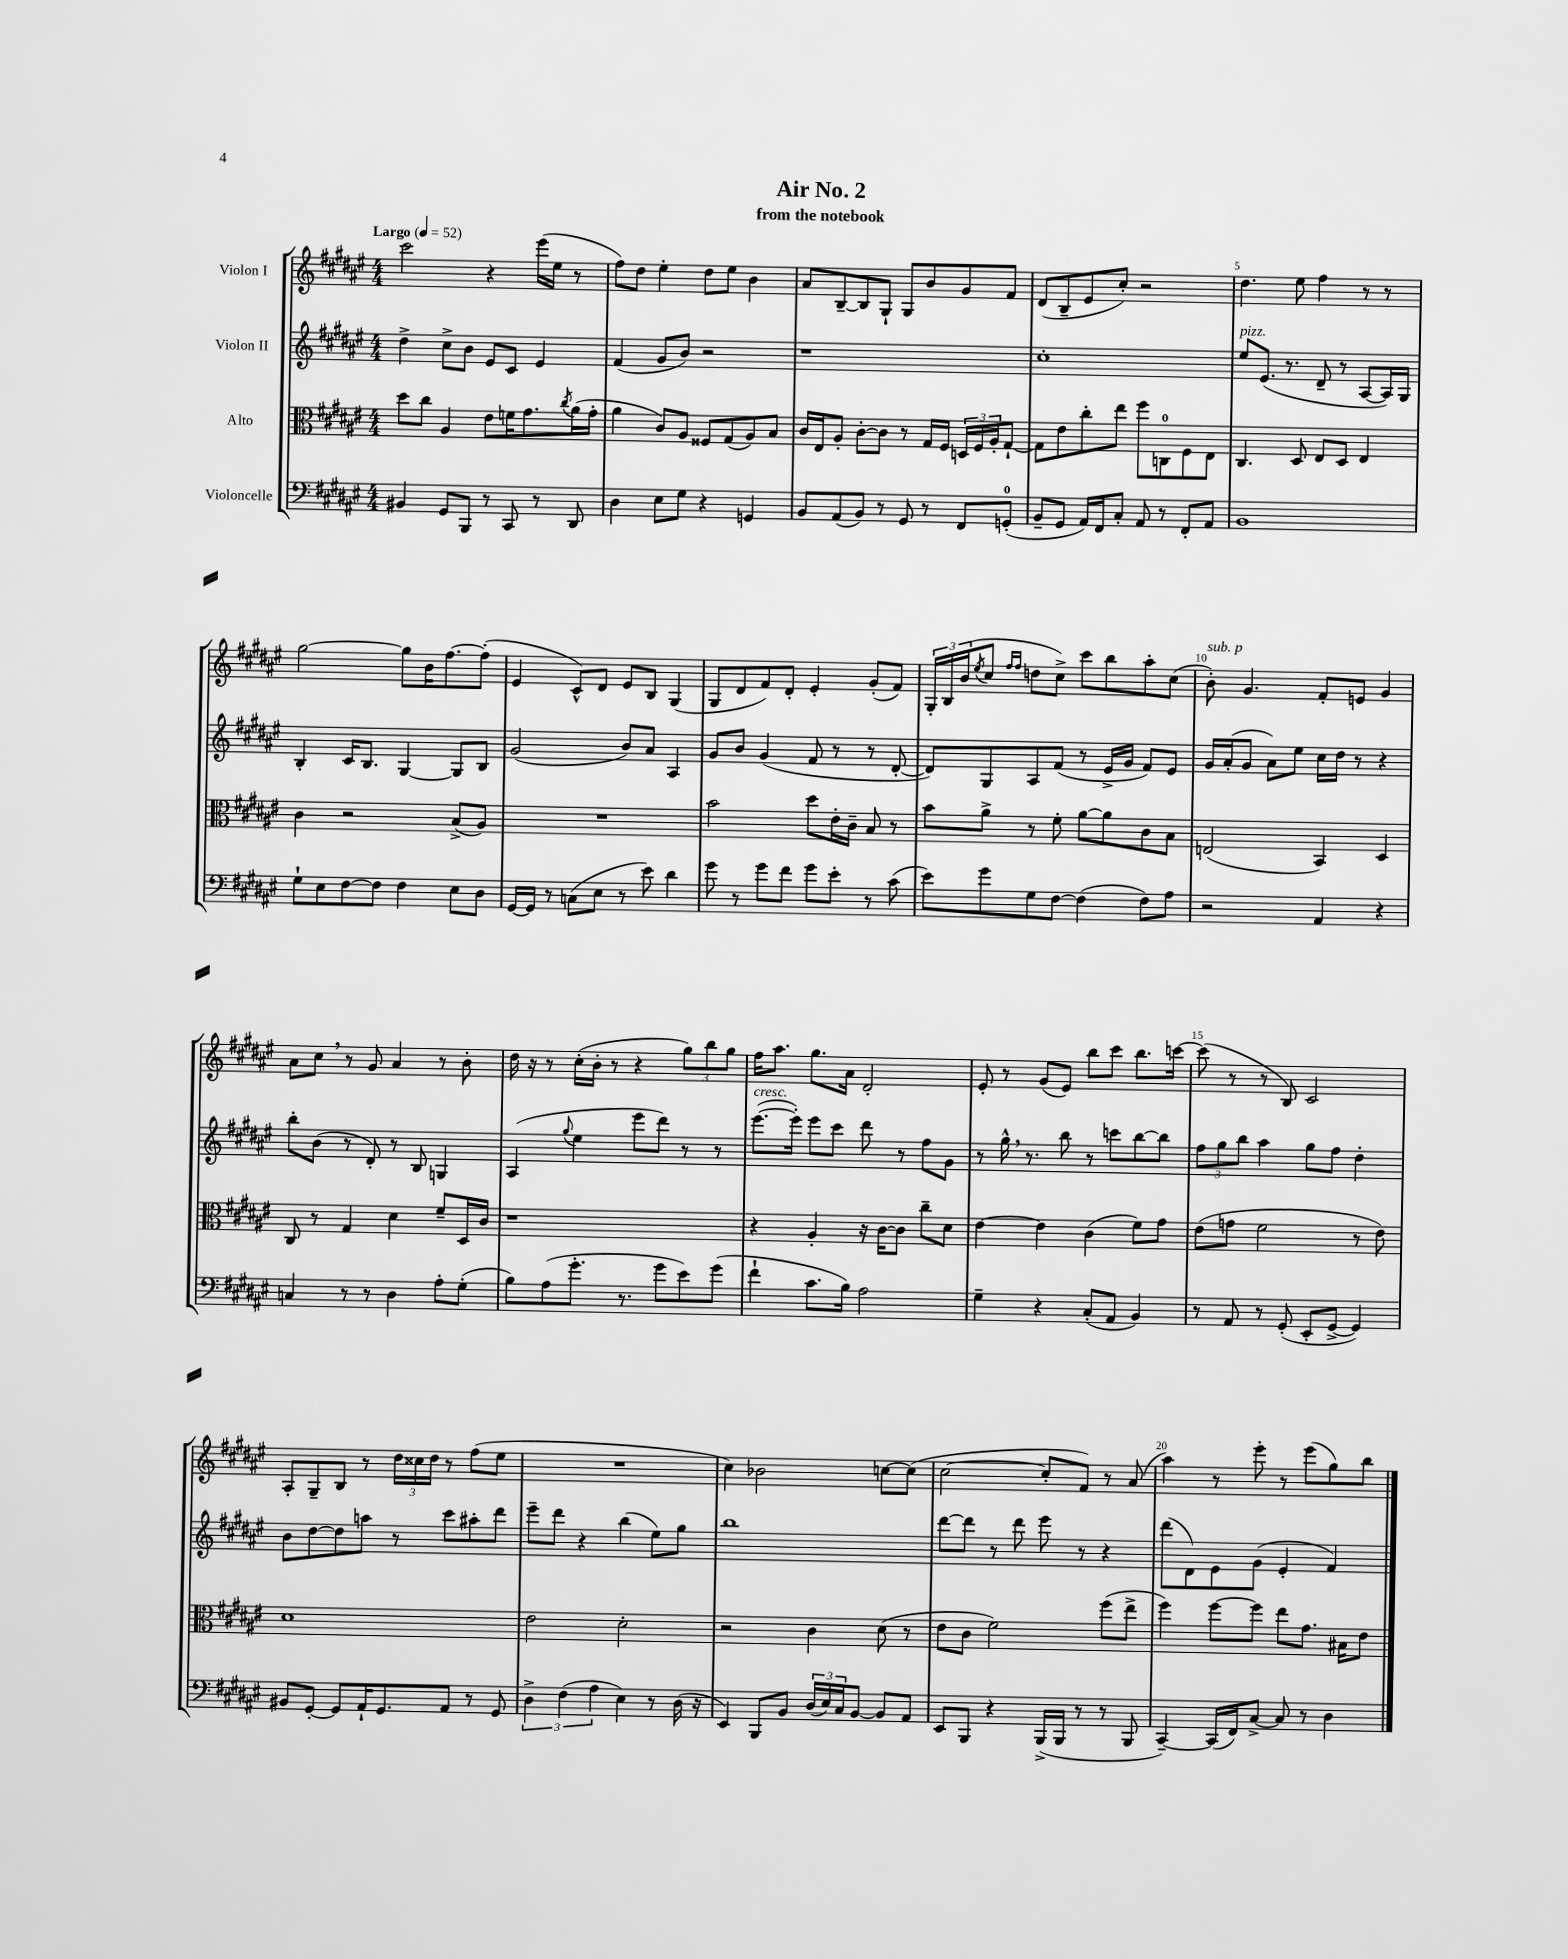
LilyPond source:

\header { title = "Air No. 2" subtitle = "from the notebook" }
<<
\new StaffGroup <<
\new Staff = "s0" \with { instrumentName = "Violon I" } {
    \clef treble \key fis \major \numericTimeSignature \time 4/4 \tempo "Largo" 4 = 52
    cis'''2 r4 eis'''16( eis''16 r8 |
    fis''8) dis''8 eis''4-. dis''8 eis''8 b'4 |
    ais'8 b8~-- b8 gis8-! gis8 b'8 gis'8 fis'8 |
    dis'8( b8-- eis'8 cis''8-.) r2 |
    dis''4. eis''8 fis''4 r8 r8 |
    gis''2~ gis''8 b'16 fis''8.~ fis''8-.( |
    eis'4 cis'8-^) dis'8 eis'8 b8 gis4( |
    gis8 dis'8 fis'8) dis'8-. eis'4-. gis'8-.( fis'8) |
    \tuplet 3/2 { gis16-. b16 b'16( } \acciaccatura { eis''8 } cis''8 \grace { fis''16 fis''16 } d''8 cis''8->) cis'''8 b''8 ais''8-. cis''8( |
    b'8-.^\markup { \italic "sub. p" }) gis'4. fis'8-. e'8 gis'4 |
    ais'8 cis''8 \breathe r8 gis'8 ais'4 r8 b'8-. |
    dis''16 r16 r8 cis''16-.( b'16-. r8 r4 \tuplet 3/2 { gis''8) b''8 gis''8 } |
    fis''16 ais''8. gis''8. ais'16 dis'2-. |
    eis'8-. r8 gis'8( eis'8) b''8 cis'''8 b''8. c'''16~ |
    c'''8( r8 r8 b8) cis'2 |
    ais8-. gis8-- b8 r8 \tuplet 3/2 { dis''16 cisis''16 dis''16 } r8 fis''8( eis''8 |
    R1 |
    cis''4) bes'2 c''8~ c''8( |
    cis''2~ cis''8-. fis'8) r8 ais'8( |
    ais''4) r8 eis'''8-. r8 eis'''8( gis''8) b''8 \bar "|." |
}
\new Staff = "s1" \with { instrumentName = "Violon II" } {
    \clef treble \key fis \major \numericTimeSignature \time 4/4
    dis''4-> cis''8-> b'8 eis'8 cis'8 eis'4 |
    fis'4( gis'8 b'8) r2 |
    r1 |
    cis''1-. |
    eis''8^\markup { \italic "pizz." } eis'8.( r8. dis'8-- r8 ais8~ ais16) gis16 |
    b4-. cis'16 b8. gis4~ gis8 b8 |
    gis'2( b'8) ais'8 ais4 |
    gis'8 b'8 gis'4( fis'8 r8 r8 dis'8~-. |
    dis'8) gis8 ais8 fis'8( r8 eis'16-> gis'16 fis'8) eis'8 |
    gis'16 ais'16-.( gis'8 ais'8) eis''8 cis''16 dis''16 r8 r4 |
    b''8-. b'8( r8 dis'8-.) r8 b8 g4 |
    ais4( \appoggiatura { gis''8 } eis''4 eis'''8 dis'''8) r8 r8 |
    eis'''8.~^\markup { \italic "cresc." }( eis'''16-.) eis'''8 cis'''8 dis'''8 r8 fis''8 gis'8 |
    r8 gis''16-^ \breathe r8. b''8 r8 c'''8 b''8~ b''8 |
    \tuplet 3/2 { fis''8 gis''8 b''8 } ais''4 gis''8 fis''8 dis''4-. |
    b'8 dis''8~ dis''8 a''8 r8 cis'''8 ais''8-. dis'''8 |
    eis'''8-- dis'''8 r4 b''4( eis''8) gis''8 |
    b''1 |
    dis'''8~ dis'''8 r8 dis'''8 eis'''8 r8 r4 |
    dis'''8( dis'8) eis'8 gis'8( eis'4-. fis'4) \bar "|." |
}
\new Staff = "s2" \with { instrumentName = "Alto" } {
    \clef alto \key fis \major \numericTimeSignature \time 4/4
    dis''8 cis''8 ais4 eis'8 f'16 gis'8. \acciaccatura { cis''8 } ais'16( gis'16-. |
    ais'4 cis'8) ais8 fisis8 gis8( ais8) b8 |
    cis'16 eis16 ais8-. cis'8~-. cis'8 r8 gis16 fis16 \tuplet 3/2 { d16 fis16 ais16-. } gis8~-! |
    gis8 eis'8 cis''8-. eis''8 fis''8 c8-0 fis8 eis8 |
    cis4. dis8 eis8 dis8 eis4 |
    cis'4 r2 b8->( ais8) |
    R1 |
    b'2 dis''8 eis'16-. cis'16-- b8 r8 |
    b'8 ais'8-> r8 fis'8-. ais'8~ ais'8 cis'8 b8 |
    e2( b,4) dis4 |
    cis8 r8 gis4 dis'4 fis'8-- dis16 cis'16 |
    r1 |
    r4 ais4-. r16 cis'16~ cis'8 cis''8-- dis'8 |
    eis'4~ eis'4 cis'4( fis'8) gis'8 |
    eis'8( g'8 fis'2 r8 eis'8) |
    dis'1 |
    eis'2 dis'2-. |
    r2 cis'4 dis'8( r8 |
    eis'8 cis'8 fis'2) fis''8( eis''8-> |
    fis''4) fis''8~ fis''8 eis''8 gis'8. bis16 eis'8 \bar "|." |
}
\new Staff = "s3" \with { instrumentName = "Violoncelle" } {
    \clef bass \key fis \major \numericTimeSignature \time 4/4
    bis,4 gis,8 b,,8 r8 cis,8 r8 dis,8 |
    dis4 eis8 gis8 r4 g,4 |
    b,8 ais,8( b,8) r8 gis,8 r8 fis,8 g,8-0-.( |
    b,8-- gis,8 ais,16) fis,16 cis8-. ais,8 r8 fis,8-. ais,8 |
    b,1 |
    gis8-! eis8 fis8~ fis8 fis4 eis8 dis8 |
    gis,16~ gis,16 r8 c8( eis8 r8 eis'8) dis'4 |
    gis'8 r8 gis'8 fis'8 gis'8 eis'8-. r8 cis'8( |
    eis'8) gis'8 gis8 fis8~ fis4( fis8) ais8 |
    r2 ais,4 r4 |
    c4 r8 r8 dis4 ais8-. gis8-.( |
    b8) ais8( gis'8.-. r8. gis'8 eis'8) gis'8( |
    fis'4-! cis'8. b16) ais2 |
    gis4-- r4 cis8-.( ais,8 b,4) |
    r8 ais,8 r8 gis,8-.( eis,8-. gis,8~-> gis,4) |
    bis,8 gis,8~-. gis,8 ais,16-! gis,8. ais,8 r8 gis,8 |
    \tuplet 3/2 { dis4-> fis4( ais4 } eis4) r8 dis16( r16 |
    eis,4) b,,8 b,8 \tuplet 3/2 { dis16( eis16) cis16 } b,8~ b,8 ais,8 |
    eis,8 b,,8 r4 b,,16->( b,,16 r8 r8 b,,8 |
    cis,4~--) cis,16( fis,16) cis8~-> cis8 r8 dis4 \bar "|." |
}
>>
>>
\layout { \context { \Score \override BarNumber.break-visibility = ##(#f #t #t) barNumberVisibility = #(every-nth-bar-number-visible 5) } }
